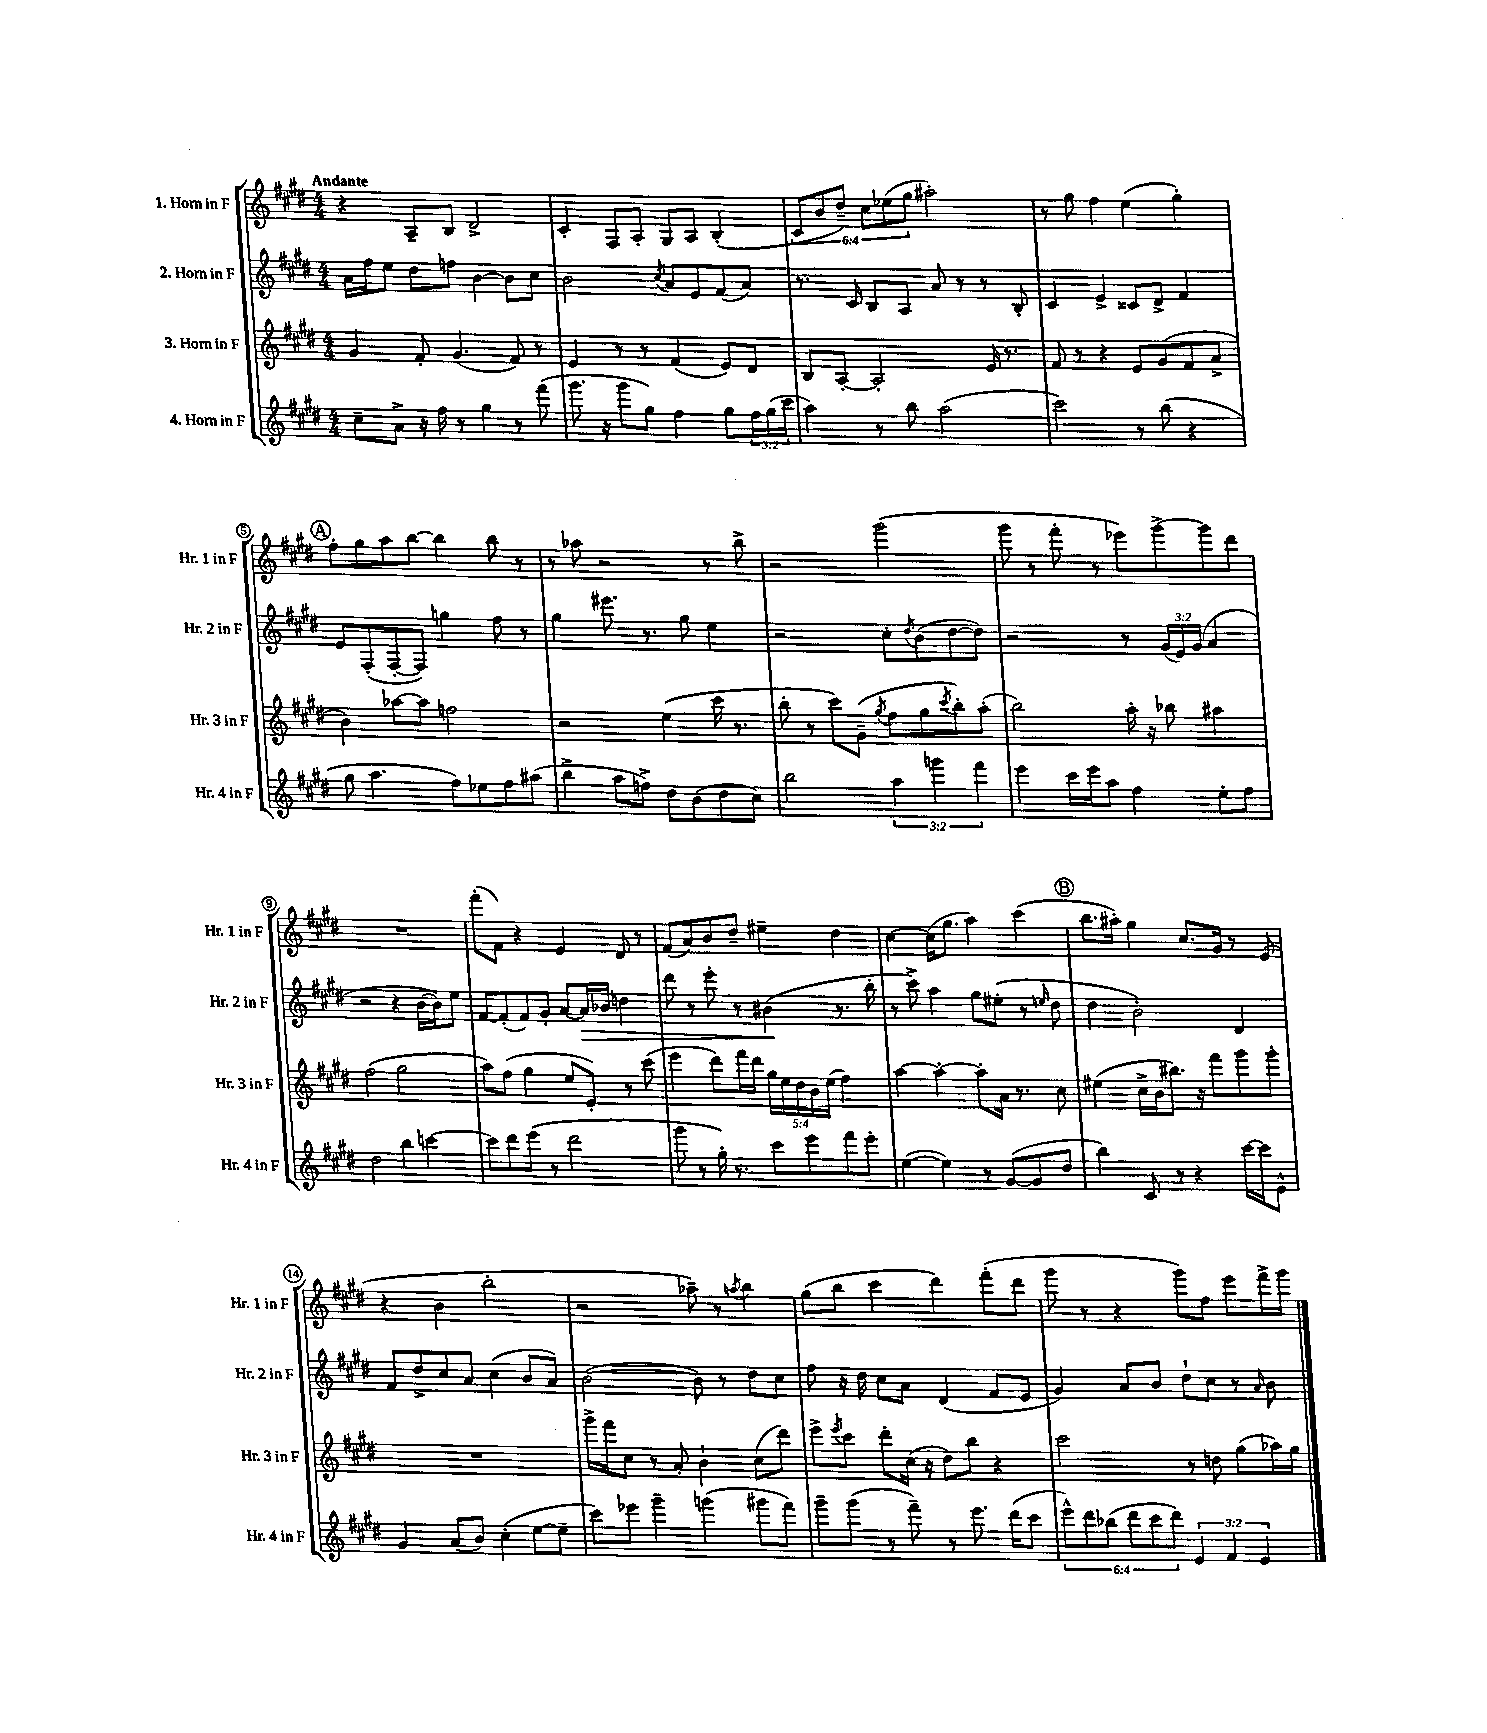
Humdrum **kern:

**kern	**kern	**kern	**dynam	**kern
*part4	*part3	*part2	*part2	*part1
*staff4	*staff3	*staff2	*staff2	*staff1
*I"4. Horn in F	*I"3. Horn in F	*I"2. Horn in F	*	*I"1. Horn in F
*I'Hr. 4 in F	*I'Hr. 3 in F	*I'Hr. 2 in F	*	*I'Hr. 1 in F
*clefG2	*clefG2	*clefG2	*	*clefG2
*k[f#c#g#d#]	*k[f#c#g#d#]	*k[f#c#g#d#]	*	*k[f#c#g#d#]
*M4/4	*M4/4	*M4/4	*	*M4/4
=1	=1	=1	=1	=1
!	!	!	!	!LO:TX:a:B:t=Andante
8cc#~\L	4g#/	16a\LL	.	4r
.	.	16ff#\J	.	.
8a^\J	.	8ee\J	.	.
16r	8f#'/	8dd#\L	.	8A~/L
16ff#\	.	.	.	.
8r	(4.g#/	8ffn\J	.	8B/J
4gg#\	.	[4b\	.	2d#^/
8r	8f#/)	8b\L]	.	.
(8fff#\	8r	8cc#\J	.	.
=2	=2	=2	=2	=2
8.ggg#\	4e/	2b\	.	4c#'/
16r	.	.	.	.
8ggg#\L	8r	.	.	8F#/L
8gg#\J)	8r	.	.	8A'/J
.	.	8qcc#/	.	.
4ff#\	(4f#/	8a/L	.	8G#/L
.	.	8e/	.	8A/J
8gg#\L	8e/L)	(8f#/	.	(4B'/
24ff#\L	8d#/J	8a/J)	.	.
(24gg#\	.	.	.	.
24ccc#\JJ	.	.	.	.
=3	=3	=3	=3	=3
4aa\)	8B/L	8.r	.	12c#/L
.	.	.	.	12b/
.	[8A'/J	.	.	.
.	.	.	.	12dd#~/J)
.	.	16c#/	.	.
8r	2A'/]	8B/L	.	12cc#\L
.	.	.	.	(12ee-X\
8bb\	.	8A/J	.	.
.	.	.	.	12gg#\J
(2aa\	.	8a/	.	2aa#X'\)
.	.	8r	.	.
.	16e/	8r	.	.
.	8.r	.	.	.
.	.	8B'/	.	.
=4	=4	=4	=4	=4
2ccc#\)	8f#/	4c#/	.	8r
.	8r	.	.	8gg#\
.	4r	4e^/	.	4ff#\
8r	8e/L	8c##X/L	.	(4ee\
(8bb\	(8g#/	8d#^/J	.	.
4r	8f#/	4f#/	.	4gg#'\)
.	8a^/J	.	.	.
!!LO:LB:g=z
!!LO:REH:place=s1:t=A
=5	=5	=5	=5	=5
8gg#\	4b\)	8e/L	.	8ff#'\L
4.aa\	.	(8F#'/	.	8gg#\
.	[8aa-X\L	[8F#'/	.	8aa\
.	8aa-\J]	8F#/J])	.	[8bb\J
8ff#\L)	2ffn\	4ggn\	.	4bb\]
8ee-X\	.	.	.	.
8ff#\	.	8ff#\	.	8bb\
(8aa#X\J	.	8r	.	8r
=6	=6	=6	=6	=6
4bb^\	2r	4gg#\	.	8r
.	.	.	.	8aa-X\
8aa\L	.	8.eee#X\	.	2r
8ffn^\J)	.	.	.	.
.	.	8.r	.	.
8dd#\L	(4ee\	.	.	.
(8b\	.	8gg#\	.	.
8dd#\	16ccc#\	4ee\	.	8r
.	8.r	.	.	.
8cc#\J)	.	.	.	8bb^\
=7	=7	=7	=7	=7
2bb\	8bb'\	2r	.	2r
.	8r	.	.	.
.	8ccc#\L)	.	.	.
.	(8g#~\J	.	.	.
.	8qgg#/	.	.	.
6aa\	8ff#\L	8cc#'\L	.	(2ggg#\
.	.	8qdd#/	.	.
.	8gg#\	(8b\	.	.
6gggn\	.	.	.	.
.	8qccc#/	.	.	.
.	8bb'\)	[8dd#\	.	.
6fff#\	.	.	.	.
.	(8aa'\J	8dd#\J])	.	.
=8	=8	=8	=8	=8
4eee\	2bb\)	2r	.	8ggg#\
.	.	.	.	8r
16ccc#\LL	.	.	.	8fff#'\
16eee\J	.	.	.	.
8aa\J	.	.	.	8r
4ff#\	16aa'\	8r	.	8eee-X\L)
.	16r	.	.	.
.	8bb-X\	(24g#/LL	.	[8ggg#^\
.	.	24e/)	.	.
.	.	(24g#/JJ	.	.
8ee'\L	4aa#X\	4a/	.	8ggg#\]
8ff#\J	.	.	.	8ddd#\J
!!LO:LB:g=z
=9	=9	=9	=9	=9
2dd#\	(2ff#\	2r	.	1r
4bb\	2gg#\	4r	.	.
[4cccn\	.	[16b\LL	.	.
.	.	16b\J])	.	.
.	.	8ee\J	.	.
=10	=10	=10	=10	=10
8ccc\L]	8aa\L)	[8f#/L	.	(8fff#'\L
8ddd#\	(8ff#\J	(8f#'/]	.	8f#\J)
(8eee\J	4gg#\	8f#/)	.	4r
8r	.	8g#'/J	.	.
2ddd#\	8ee/L	[8a/L	.	4e/
!	!	!	!LO:HP:b	!
.	8e'/J)	16a/L]	>	.
.	.	16b-X/JJ	.	.
.	8r	4ddn\	.	8d#/
.	(8ccc#\	.	.	8r
=11	=11	=11	=11	=11
8ggg#\	4eee\	8ddd#\	.	(8f#/L
8r	.	8r	.	8a/)
16gg#'\)	8ddd#\L)	8eee'\	.	8b/
8.r	.	.	.	.
.	16fff#\L	8r	.	8dd#~/J
.	16ddd#\JJ	.	.	.
8ccc#\L	20gg#\LL	(4b#X\	.	4ee#X~\
.	20ee\	.	.	.
.	20dd#\	.	.	.
8eee\	.	.	.	.
.	20b\	.	.	.
.	(20ee\JJ	.	.	.
8fff#\	4ff#\)	8.r	]	4dd#\
8eee'\J	.	.	.	.
.	.	16bb'\	.	.
=12	=12	=12	=12	=12
([4ee\	[4aa\	8r	.	[4cc#\
.	.	8ccc#^\)	.	.
4ee\])	4aa'\_	4aa\	.	(16cc#\KL]
.	.	.	.	8.gg#\J
8r	8aa'\L]	8gg#\L	.	4aa\)
([8g#/L	16a\Jk	(8ee#X'\J	.	.
.	8.r	.	.	.
8g#/]	.	8r	.	(4ccc#\
.	.	16qqeen/	.	.
8dd#/J	8cc#\	8dd#\	.	.
!!LO:REH:place=s1:t=B
=13	=13	=13	=13	=13
4bb\)	(4ee#X\	4dd#\	.	8.bb\L
.	.	.	.	16aa#X'\Jk)
8c#/	16cc#^\LL	2b'\)	.	4gg#\
.	16b\J	.	.	.
8r	8.bb#X\J)	.	.	.
4r	.	.	.	8.cc#/L
.	16r	.	.	.
.	8fff#\L	.	.	.
.	.	.	.	16g#/Jk
[16ccc#\LL	8ggg#\	4d#/	.	8r
16ccc#\J]	.	.	.	.
8e^^\J	8ggg#'\J	.	.	(8e/
!!LO:LB:g=z
=14	=14	=14	=14	=14
4g#/	1r	8f#/L	.	4r
.	.	8dd#^/	.	.
(8a/L	.	8cc#/	.	4b\
8b/J)	.	8a/J	.	.
(4cc#'\	.	(4cc#\	.	2bb'\
[8ee\L	.	8b/L	.	.
8ee~\J]	.	8a/J)	.	.
=15	=15	=15	=15	=15
8ccc#\L)	16ggg#^\LL	([2b\	.	2r
.	16fff#\J	.	.	.
8eee-X\J	8cc#\J	.	.	.
4ggg#~\	8r	.	.	.
.	8a'/	.	.	.
(4gggn\	4b`\	8b\])	.	8aa-X~\)
.	.	8r	.	8r
.	.	.	.	8qaan/
8ggg#X\L	(8cc#\L	8dd#\L	.	4bb\
8fff#\J)	8ddd#\J)	8cc#\J	.	.
=16	=16	=16	=16	=16
8ggg#~\L	8eee^\L	8ff#\	.	(8gg#\L
.	8qeee/	.	.	.
(8ggg#\J	8ccc#\J	16r	.	8bb\J
.	.	16dd#\	.	.
8r	8ddd#'\L	8cc#\L	.	4ccc#\
8fff#~\)	(16cc#\Jk	8a\J	.	.
.	16r	.	.	.
8r	8dd#\L)	(4d#/	.	4ddd#\)
8.eee\	8bb\J	.	.	.
.	4r	8f#/L	.	(8fff#'\L
(16ddd#\KL	.	.	.	.
8ccc#\J	.	8e/J	.	8ddd#\J
=17	=17	=17	=17	=17
12eee^^\L)	2ccc#\	4g#/)	.	8ggg#\
12ddd#\	.	.	.	.
.	.	.	.	8r
(12bb-X\J	.	.	.	.
12ddd#\L	.	8a/L	.	4r
12ccc#\	.	.	.	.
.	.	8b/J	.	.
12ddd#\J)	.	.	.	.
6e/	8r	8dd#`\L	.	8ggg#\L)
.	8ddn\	8cc#\J	.	8ff#\J
6f#/	.	.	.	.
.	(8gg#\L	8r	.	8eee\L
6e/	.	.	.	.
.	.	16qqa/	.	.
.	16aa-X\L)	8b\	.	16fff#^\L
.	16gg#\JJ	.	.	16ggg#\JJ
==	==	==	==	==
*-	*-	*-	*-	*-
